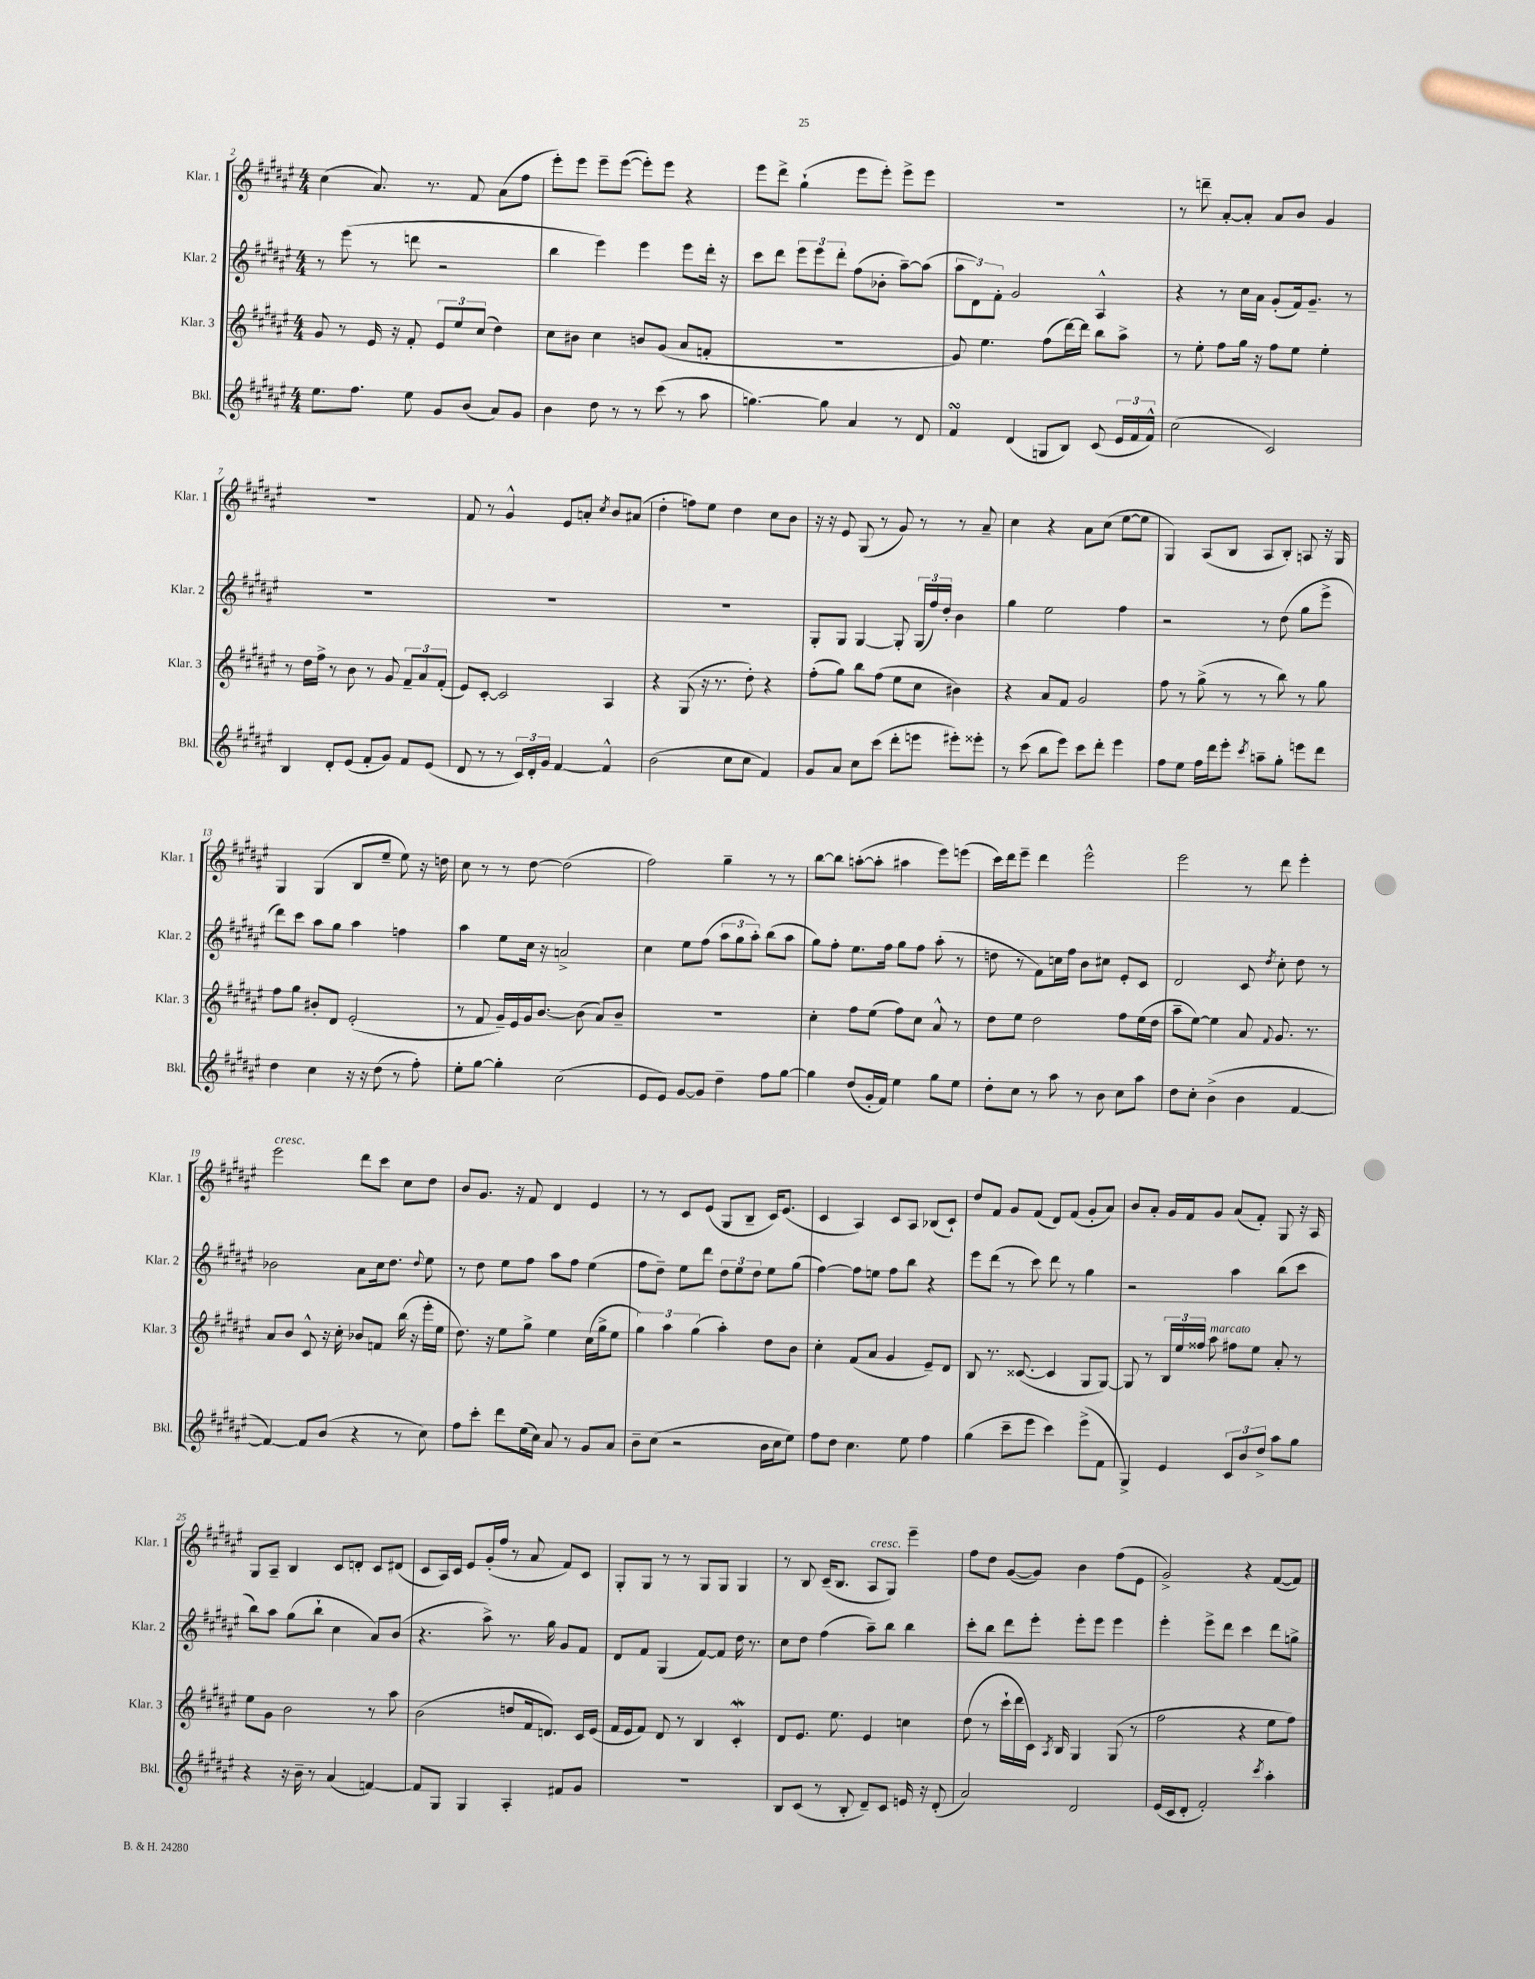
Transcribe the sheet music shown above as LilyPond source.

<<
\new StaffGroup <<
\new Staff = "s0" \with { instrumentName = "Klar. 1" shortInstrumentName = "Klar. 1" } {
    \clef treble \key fis \major \numericTimeSignature \time 4/4
    \autoBeamOff cis''4( ais'8.) r8. fis'8 ais'8[( fis''8] |
    eis'''8[-.) eis'''8] eis'''8[-- eis'''8]~( eis'''8[-.) eis'''8] r4 |
    eis'''8[ dis'''8]-> gis''4-!( eis'''8[ eis'''8]-.) eis'''8[-> eis'''8] |
    R1 |
    r8 d'''8-- ais'8[~-. ais'8]-. ais'8[ b'8] gis'4 |
    R1 |
    fis'8 r8 gis'4-^ eis'8[ a'8]-. \acciaccatura { cis''8 } b'8[ ais'8]( |
    dis''4-. f''8[) eis''8] dis''4 cis''8[ b'8] |
    r16 r16 eis'8 gis8( r8 gis'8) r8 r8 ais'8-- |
    cis''4 r4 ais'8[ cis''8]( eis''8[~ eis''8] |
    gis4) ais8[( b8] ais8[ b8]-.) a8 r16 gis16 |
    gis4 gis4( b8[ eis''8]-- eis''8) r16 d''16 |
    cis''8 r8 r8 dis''8~ dis''2( |
    fis''2) gis''4-- r8 r8 |
    b''8[~ b''8] a''8[~-.( a''8]-. ais''4 eis'''8[) e'''8]( |
    cis'''16[) dis'''16 eis'''8]-- dis'''4 eis'''2-^ |
    eis'''2 r8 dis'''8 eis'''4-. |
    eis'''2^\markup { \italic "cresc." } dis'''8[ cis'''8] cis''8[ dis''8] |
    b'8[ gis'8.] r16 fis'8 dis'4 eis'4 |
    r8 r8 cis'8[ eis'8]( gis8[ b8]-- cis'16[) eis'8.]( |
    cis'4 ais4) cis'8[ ais8] bes8[( cis'8]-!) |
    dis''8[ fis'8] gis'8[ fis'8]( dis'8[) fis'8]( gis'8[-. ais'8]) |
    b'8[ ais'8]-. gis'16[ fis'16 gis'8] ais'8[( fis'8]-.) gis8 r16 ais16 |
    gis8[ ais8]-- b4 cis'8[ d'8]-. cis'8[ dis'8]( |
    cis'8[ ais16) cis'16] eis'8[ gis'16-.( fis''16] r8 ais'8 fis'8[) cis'8] |
    gis8[-. gis8] r8 r8 gis8[ gis8] gis4 |
    r8 b8 cis'16[--( b8.] ais8[^\markup { \italic "cresc." } gis8]) eis'''4-- |
    fis''8[ dis''8] gis'8[~( gis'8]) b'4 fis''8[( eis'8] |
    gis'2->) r4 fis'8[~( fis'8]) \bar "|." |
}
\new Staff = "s1" \with { instrumentName = "Klar. 2" shortInstrumentName = "Klar. 2" } {
    \clef treble \key fis \major \numericTimeSignature \time 4/4
    \autoBeamOff r8 eis'''8( r8 d'''8 r2 |
    b''4 eis'''4) eis'''4 eis'''8[ dis'''16]-. r16 |
    cis'''8[ dis'''8] \tuplet 3/2 { eis'''8[ eis'''8 dis'''8]-. } fis''8[( bes'8]-. ais''8[~--) ais''8]( |
    \tuplet 3/2 { ais''8[ dis'8) fis'8]-. } gis'2 ais4-^ |
    r4 r8 cis''16[ ais'16] gis'8[-.( fis'16) gis'8.]-- r8 |
    R1 |
    R1 |
    R1 |
    gis8[-. gis8] gis4~ gis8-. \tuplet 3/2 { gis16[( fis''16) dis''16]-. } b'4 |
    gis''4 eis''2 fis''4 |
    r2 r8 dis''8( gis''8[ eis'''8]-> |
    dis'''8[) cis'''8] ais''8[ gis''8] ais''4 f''4 |
    ais''4 eis''8[ cis''16] r16 a'2-> |
    cis''4 eis''8[ fis''8]( \tuplet 3/2 { ais''8[ gis''8 ais''8]-.) } b''8[( ais''8] |
    gis''8[) fis''8]-. eis''8.[ fis''16] gis''8[ fis''8] ais''8-.( r8 |
    d''8 r8 fis'8[) c''16 fis''16] b'8[ cis''8] eis'8[-. cis'8] |
    dis'2 cis'8 \acciaccatura { dis''8 } cis''8-. dis''8 r8 |
    bes'2 ais'8[ cis''16 dis''8.] \appoggiatura { dis''8 } eis''8 |
    r8 dis''8 eis''8[ fis''8] ais''8[ fis''8] eis''4( |
    fis''8[ dis''8]--) eis''8[ dis'''8] \tuplet 3/2 { dis''8[ eis''8 dis''8] } eis''8[ gis''8]( |
    fis''4~) fis''8[ e''8] fis''8[ b''8] r4 |
    eis'''8[ dis'''8]( r8 cis'''8) dis'''8 r8 gis''4 |
    r2 ais''4 b''8[( cis'''8] |
    b''8[) ais''8] gis''8[( b''8]-! cis''4 ais'8[) b'8]( |
    r4. ais''8->) r8. gis''16 gis'8[ fis'8] |
    dis'8[ fis'8] gis4( fis'8[~) fis'8] dis''16 r8. |
    cis''8[ dis''8] fis''4( ais''8[--) b''8] b''4 |
    cis'''8[-. b''8] dis'''8[ eis'''8]-. eis'''8[-. eis'''8] eis'''4 |
    eis'''4-. eis'''8[-> dis'''8] cis'''4 dis'''8[ g''8]-> \bar "|." |
}
\new Staff = "s2" \with { instrumentName = "Klar. 3" shortInstrumentName = "Klar. 3" } {
    \clef treble \key fis \major \numericTimeSignature \time 4/4
    \autoBeamOff gis'8 r8 eis'16 r16 fis'8-. \tuplet 3/2 { eis'8[ eis''8 cis''8]( } dis''4) |
    cis''8[ bis'8] cis''4 b'8[ gis'8]( ais'8[ f'8]-. |
    r1 |
    gis'8) eis''4. fis''8[( dis'''16~) dis'''16] b''8[ ais''8]-> |
    r8 eis''8-. fis''8[ gis''16] r16 fis''8[ eis''8] eis''4-. |
    r8 dis''16[ fis''16]-> r8 b'8 r8 gis'8 \tuplet 3/2 { fis'8[-- ais'8 fis'8]-.( } |
    eis'8[) cis'8]~-. cis'2 ais4 |
    r4 gis8( r16 r8. dis''8-.) r4 |
    fis''8[-.( gis''8]) b''8[ fis''8]( eis''8[ cis''8] bis'4) |
    r4 ais'8[ fis'8] gis'2 |
    fis''8 r8 gis''8->( r8 r8 b''8) r8 gis''8 |
    fis''8[ gis''8] bis'8[-. dis'8] eis'2-.( |
    r8 fis'8 gis'16[--) eis'16 gis'16 b'8.]~ b'8( ais'8[) b'8]-- |
    R1 |
    cis''4-. fis''8[ eis''8]( fis''8[) cis''8] ais'8-^ r8 |
    dis''8[ eis''8] dis''2 fis''8[ eis''16( dis''16] |
    ais''8[-- eis''8]~) eis''4 ais'8 \appoggiatura { fis'8 } gis'8. r8. |
    ais'8[ b'8] cis'8-^ r16 cis''16-. bes'8[ f'8] b''16( r16 eis'''16[-. eis''16] |
    dis''8.) r16 eis''8[ gis''8]-> eis''4 cis''16[( gis''16-> eis''8] |
    \tuplet 3/2 { gis''4) ais''4 gis''4( } ais''4-.) dis''8[ b'8] |
    cis''4-. fis'8[( ais'8] gis'4 eis'8[--) dis'8] |
    b8 r8. cisis'8.~( cisis'4 gis8[ gis8]~) |
    gis8 r8 \tuplet 3/2 { b16[ eis''16 fisis''16] } ais''8^\markup { \italic "marcato" } fis''8[ eis''8] ais'8-. r8 |
    eis''8[ gis'8] b'2 r8 ais''8 |
    b'2( d''8[ fis'16 d'8.]) cis'16[ eis'16]( |
    fis'16[ eis'16 fis'8]) dis'8 r8 b4 cis'4-.\mordent |
    dis'8[ eis'8.] eis''8. eis'4 c''4 |
    dis''8( r8 cis'''16[-! dis'''16 cis'16]) \acciaccatura { ais8 } b16 gis4 gis8( r8 |
    fis''2 r4 eis''8[ fis''8]) \bar "|." |
}
\new Staff = "s3" \with { instrumentName = "Bkl." shortInstrumentName = "Bkl." } {
    \clef treble \key fis \major \numericTimeSignature \time 4/4
    \autoBeamOff eis''8.[ fis''8.] eis''8 gis'8[ b'8]( ais'8[) gis'8] |
    b'4 dis''8 r8 r8 cis'''8( r8 ais''8 |
    g''4.~) g''8 ais'4 r8 dis'8 |
    fis'4\turn dis'4( g8[ b8]) cis'8( \tuplet 3/2 { eis'16[ fis'16 fis'16]-^) } |
    cis''2( cis'2) |
    b4 dis'8[-. eis'8]( fis'8[-. gis'8]) fis'8[ eis'8]( |
    dis'8 r8 r8 \tuplet 3/2 { cis'16[) dis'16-. gis'16] } fis'4~ fis'4-^ |
    b'2( cis''8[ cis''8] fis'4) |
    gis'8[ ais'8] cis''8[ cis'''8]( dis'''8[-. e'''8] eis'''8[-.) eisis'''8]-. |
    r8 cis'''8( b''8[ eis'''8]) cis'''8[ dis'''8]-. eis'''4 |
    fis''8[ eis''8] fis''16[ dis'''16 eis'''8]-. \acciaccatura { cis'''8 } a''8[-- gis''8]-. e'''8[ dis'''8] |
    dis''4 cis''4 r16 r16 dis''8( r8 fis''8-.) |
    eis''8[-. gis''8]~ gis''4-. cis''2( |
    eis'8[ eis'8]) gis'8[~ gis'8] dis''4-- fis''8[ gis''8]~ |
    gis''4 dis''8[( gis'16-. fis'16]) eis''4 gis''8[ eis''8] |
    dis''8[-. cis''8] r8 ais''8 r8 b'8 cis''8[ ais''8] |
    dis''8[ cis''8]-. b'4->( b'4 fis'4~ |
    fis'4~) fis'8[ b'8]( r4 r8 cis''8) |
    fis''8[ cis'''8]-. dis'''8[ eis''16( cis''16]) ais'8 r8 gis'8[ ais'8] |
    b'8[-- cis''8]( r2 b'16[ cis''16 eis''8]) |
    fis''8[ dis''8] cis''4. eis''8 fis''4 |
    gis''4( cis'''8[-- eis'''8] cis'''4) eis'''8[->( fis'8] |
    gis4->) eis'4 \tuplet 3/2 { cis'8[ b'8 dis''8]-> } ais''8[ gis''8] |
    r4 r16 b'16-- r8 ais'4( f'4~) |
    f'8[ gis8] gis4 ais4-. fis'8[ gis'8] |
    R1 |
    b8[ cis'8]( r8 b8-. dis'8[--) cis'8] e'16 r16 dis'8-.( |
    ais'2) dis'2 |
    eis'16[( cis'16 dis'8]-. fis'2-.) \acciaccatura { cis'''8 } ais''4-. \bar "|." |
}
>>
>>
\layout { \context { \Score currentBarNumber = #2 } }
